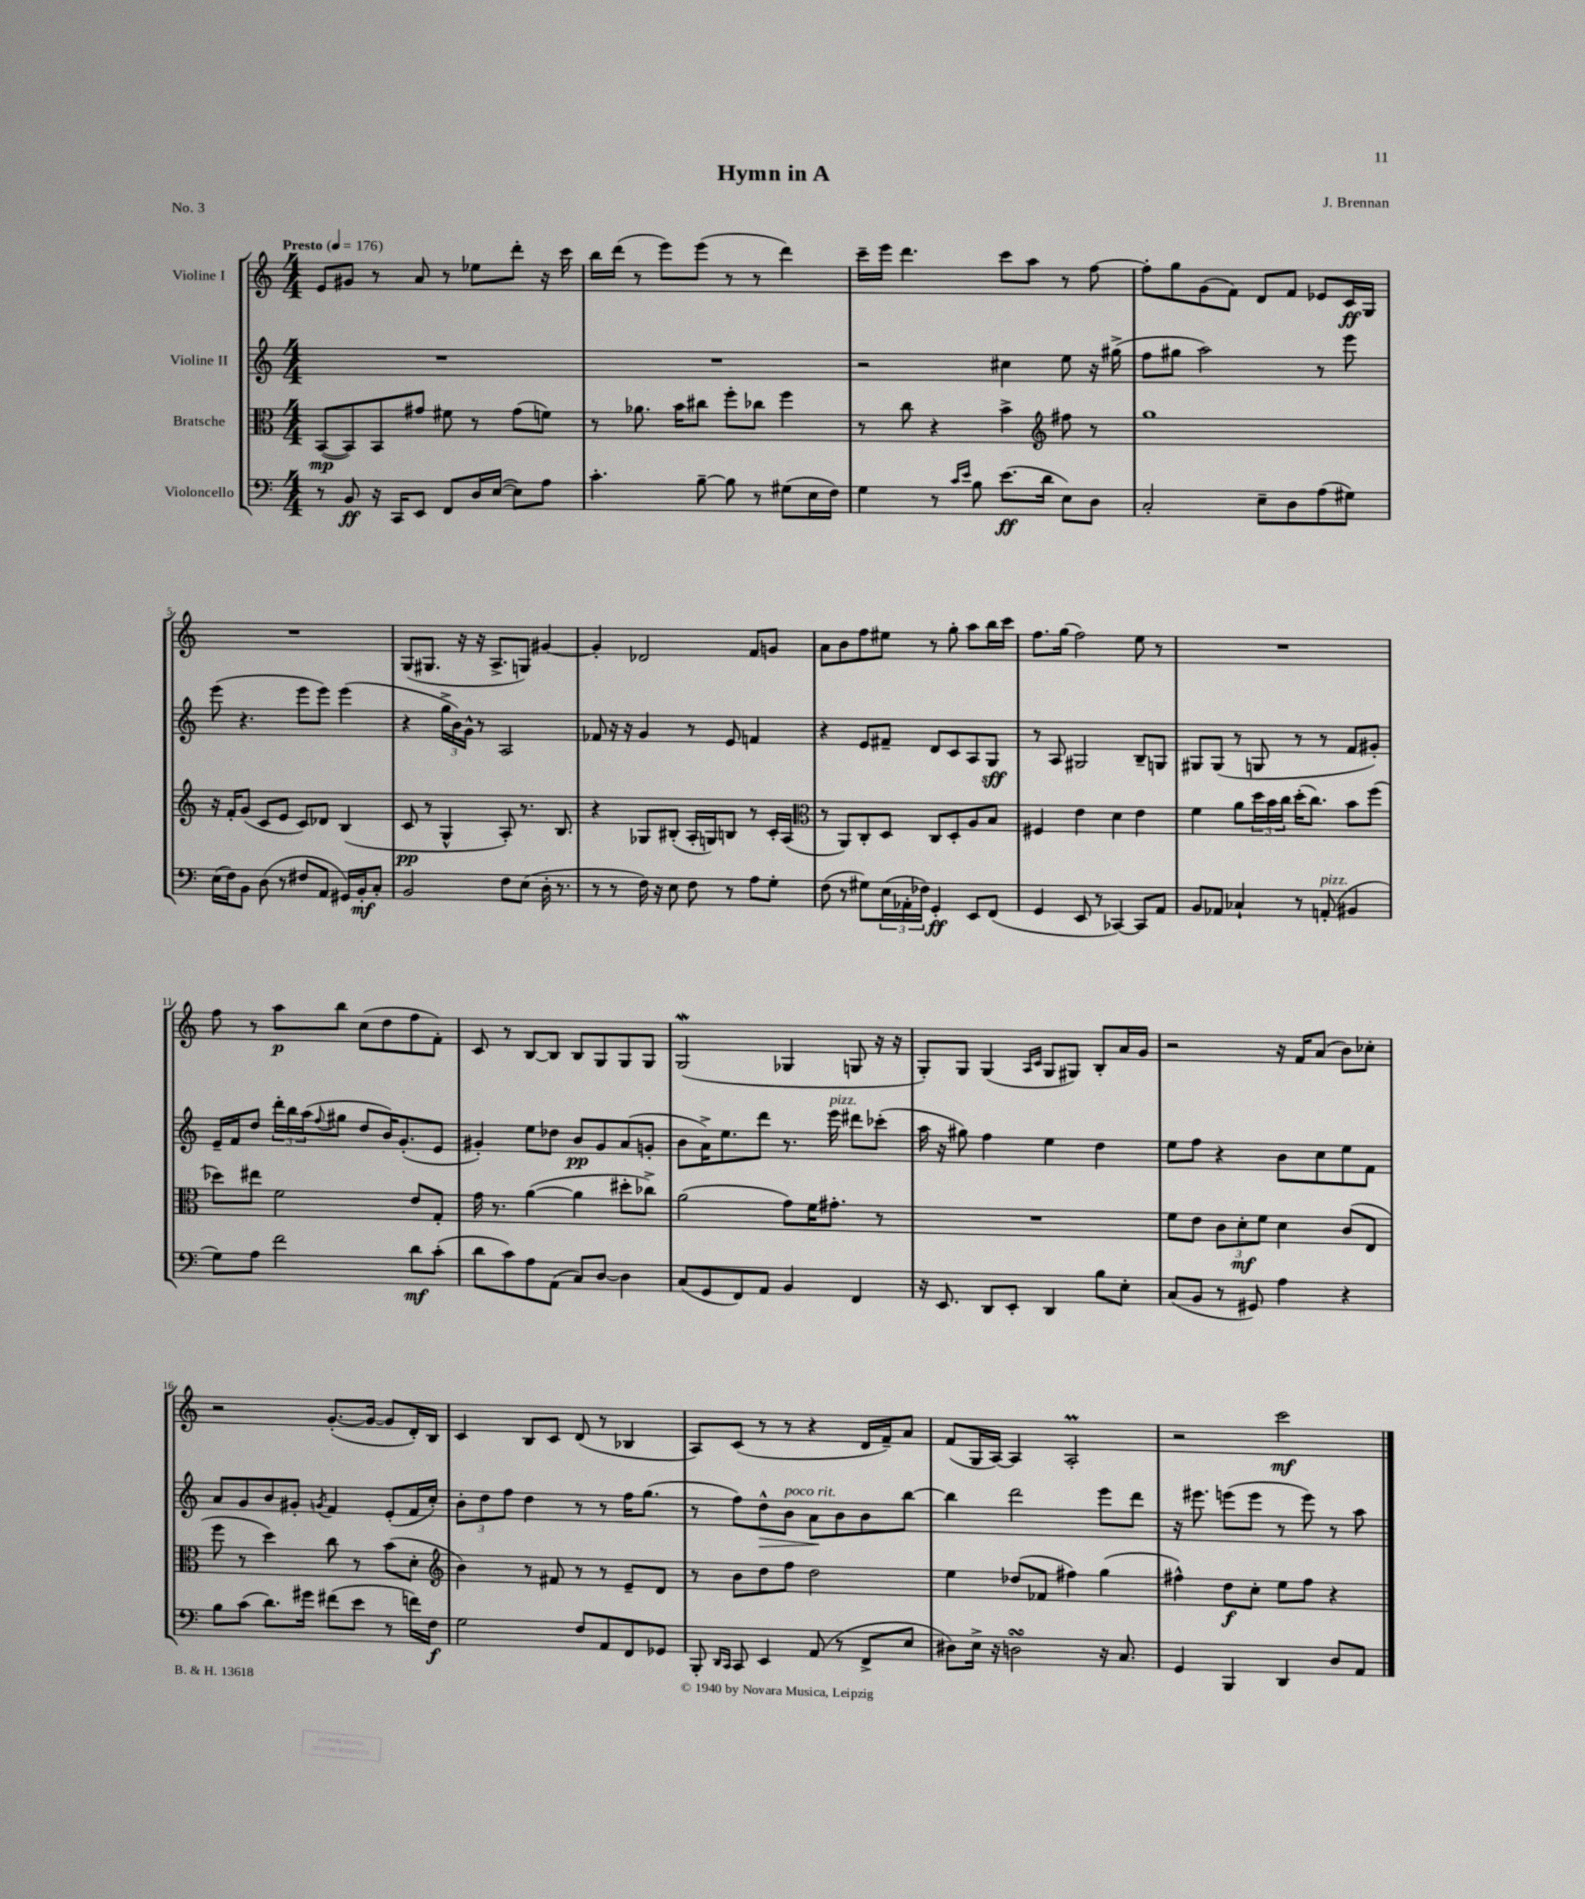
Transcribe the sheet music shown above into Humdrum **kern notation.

**kern	**kern	**kern	**kern
*staff4	*staff3	*staff2	*staff1
*clefF4	*clefC3	*clefG2	*clefG2
*k[]	*k[]	*k[]	*k[]
*M4/4	*M4/4	*M4/4	*M4/4
*MM176	*MM176	*MM176	*MM176
8r	([8BB	1r	8e
8BB	8BB])	.	8g#
16r	8BB	.	8r
16CC	.	.	.
8EE	8g#	.	8a
8FF	8f#	.	8r
16D	8r	.	8ee-
([16E	.	.	.
8E])	(8g#	.	8ddd'
8A	8f)	.	16r
.	.	.	16ccc
=	=	=	=
4.c'	8r	1r	16bb
.	.	.	(16ddd
.	8.a-	.	8r
.	.	.	8eee)
.	16b	.	.
[8B~	8cc#	.	(8eee
8B]	8ff'	.	8r
8r	8cc-	.	8r
(8G#	4ff	.	4ddd)
16E	.	.	.
16F)	.	.	.
=	=	=	=
4G	8r	2r	16ccc~
.	.	.	16eee
.	8cc	.	4.ddd
8r	4r	.	.
16qqc	.	.	.
16qqe	.	.	.
8B	.	.	.
(8.e	4b^	4cc#	8ccc
.	.	.	8aa
16d	.	.	.
*	*clefG2	*	*
8E)	8ff#	8ee	8r
8D	8r	16r	[8ff
.	.	(16gg#^	.
=	=	=	=
2C'	1gg	8ff	8ff']
.	.	8gg#	8gg
.	.	2aa)	(8g
.	.	.	8f)
8E~	.	.	8d
8D	.	.	8f
(8A	.	8r	8e-
8G#)	.	8eee	16c
.	.	.	16G
=	=	=	=
(16E	16r	(8eee	1r
16F)	16f'	.	.
8BB	(8g	4.r	.
(8D	8c	.	.
8r	8e	.	.
8F#	8c)	8eee	.
8AA	8d-	8eee)	.
16GG#)	(4B	(4eee	.
16BB'	.	.	.
8C'	.	.	.
=	=	=	=
2BB	8c	4r	(8G
.	8r	.	8.G#
.	4G^^	24gg^	.
.	.	24b)	.
.	.	.	16r
.	.	24g^^	.
.	.	8r	16r
.	.	.	8.A^
8F	8A')	2A	.
(8E	8.r	.	8G)
16D'	.	.	[4g#
8.r	8.B	.	.
=	=	=	=
8r	4r	8f-	4g#']
8r	.	16r	.
.	.	16r	.
16F)	8G-	4g	2d-
16r	.	.	.
8E	(8B#'	.	.
8F	16A'	8r	.
.	16G)	.	.
8r	8B	8e	.
8A	8r	4f	8f
8G'	16c'	.	8g
.	(16A	.	.
=	=	=	=
*	*clefC3	*	*
(8F	8r	4r	8a
8r	8AA)	.	8b
8G#)	8C'	8e	8ff
(24E	8D	8f#~	8ee#
24AA-'	.	.	.
24F-)	.	.	.
4GG'	8C	8d	8r
.	8D'	8c	8gg'
8EE	8A	8A	8aa
(8FF	8B	8G	16bb
.	.	.	16ccc
=	=	=	=
4GG	4F#	8r	8.ff
.	.	8A	.
.	.	.	(16gg
8EE	4e	2G#	2ff)
8r	.	.	.
[4CC-)	4d	.	.
8CC-]	4e	8B~	8ee
8AA	.	8G	8r
=	=	=	=
8BB	4f	8G#	1r
8AA-	.	(8G#	.
4C-`	8a	8r	.
.	24dd	8G	.
.	24b	.	.
.	24cc	.	.
8r	(16dd'	8r	.
.	8.cc)	.	.
(8AA'	.	8r	.
4BB#	8b	8f	.
.	(8ff	8g#')	.
=	=	=	=
8G)	8dd-)	16e~	8ff
.	.	16f	.
8A	8ee#	8dd	8r
2f	2f	24ddd'	8aa
.	.	24bb	.
.	.	(24aa	.
.	.	8qqff	.
.	.	8gg#	8bb
.	.	8dd	(8cc
.	.	16b)	8dd
.	.	(8.g'	.
8d	8e	.	8ff
(8c'	8G'	8e	8f')
=	=	=	=
8d	16g	4g#')	8c
.	8.r	.	.
8c)	.	.	8r
8A	([4a	8ee	[8B
(8AA	.	8dd-	8B]
8C)	4a]	8b	8B
[8D	.	8g#	8G
4D]	8dd#'	(8a	8G
.	8cc-^)	8g'	8G
=	=	=	=
(8C	(2a	8b	(2G
8GG	.	16a^)	.
.	.	8.ee	.
8FF)	.	.	.
8AA	.	8ddd	.
4BB	8g)	8.r	4G-
.	16f	.	.
.	8.g#'	16eee	.
4FF	.	8ddd#	8G
.	8r	(8ccc-'	16r
.	.	.	16r
=	=	=	=
16r	1r	16aa	8G')
8.EE	.	16r	.
.	.	8gg#)	8G
8DD	.	4ff	(4G
8EE'	.	.	.
.	.	.	16qqA
.	.	.	16qqc
4DD	.	4ee	8G
.	.	.	8G#)
8B	.	4dd	8B'
8E'	.	.	16a
.	.	.	16g
=	=	=	=
(8C	8f	8ee	2r
8BB	8e	8ff	.
8r	12c	4r	.
.	12d'	.	.
8GG#)	.	.	.
.	12f	.	.
4A	4d	8b	16r
.	.	.	16f
.	.	8cc	(8a
4r	(8c	8ee	8b)
.	8E	8f	8cc-'
=	=	=	=
8B	8ff	8a	2r
(8c	8r	8g	.
8.d)	4dd)	8b	.
.	.	8g#'	.
16g#	.	.	.
.	.	8qg	.
(8f#	8cc	4f	([8.g'
8e	8r	.	.
.	.	.	16g_
8r	(8b	(8e'	8g]
16f)	8d'	16f	16d')
16F	.	16cc')	16B
=	=	=	=
*	*clefG2	*	*
2G	4b)	12b'	4c
.	.	12dd	.
.	.	12ff	.
.	8r	4dd	8B
.	8f#	.	8c
8F	8r	8r	(8d
8AA	8r	8r	8r
8FF	8e~	16ff	4B-
.	.	(8.gg	.
8GG-	8d	.	.
=	=	=	=
8BBB'	8r	8r	8A)
16qqDD	.	.	.
16qqCC	.	.	.
8CC	8b	8ff)	(8c
4EE	8dd	8dd^^	8r
.	8ff	8b	8r
(8AA	2dd	8a	4r
8r	.	8b	.
8FF^	.	8b	16d
.	.	.	16f~)
8E	.	[8bb	8a
=	=	=	=
8D#)	4ee	4bb]	(8f
16E^	.	.	16G
16r	.	.	[16A)
2D	(8dd-	2ddd	4A]
.	8f-	.	.
.	4ff#)	.	2A'
16r	(4gg	8eee	.
8.C	.	.	.
.	.	8ddd	.
=	=	=	=
4GG	4ff#^^)	16r	2r
.	.	8.eee#	.
4BBB	8dd	(8eee	.
.	8cc'	8eee	.
4DD	8ee	8r	2ccc
.	8ff#	8eee)	.
8D	4r	8r	.
8AA	.	8aa	.
==	==	==	==
*-	*-	*-	*-
